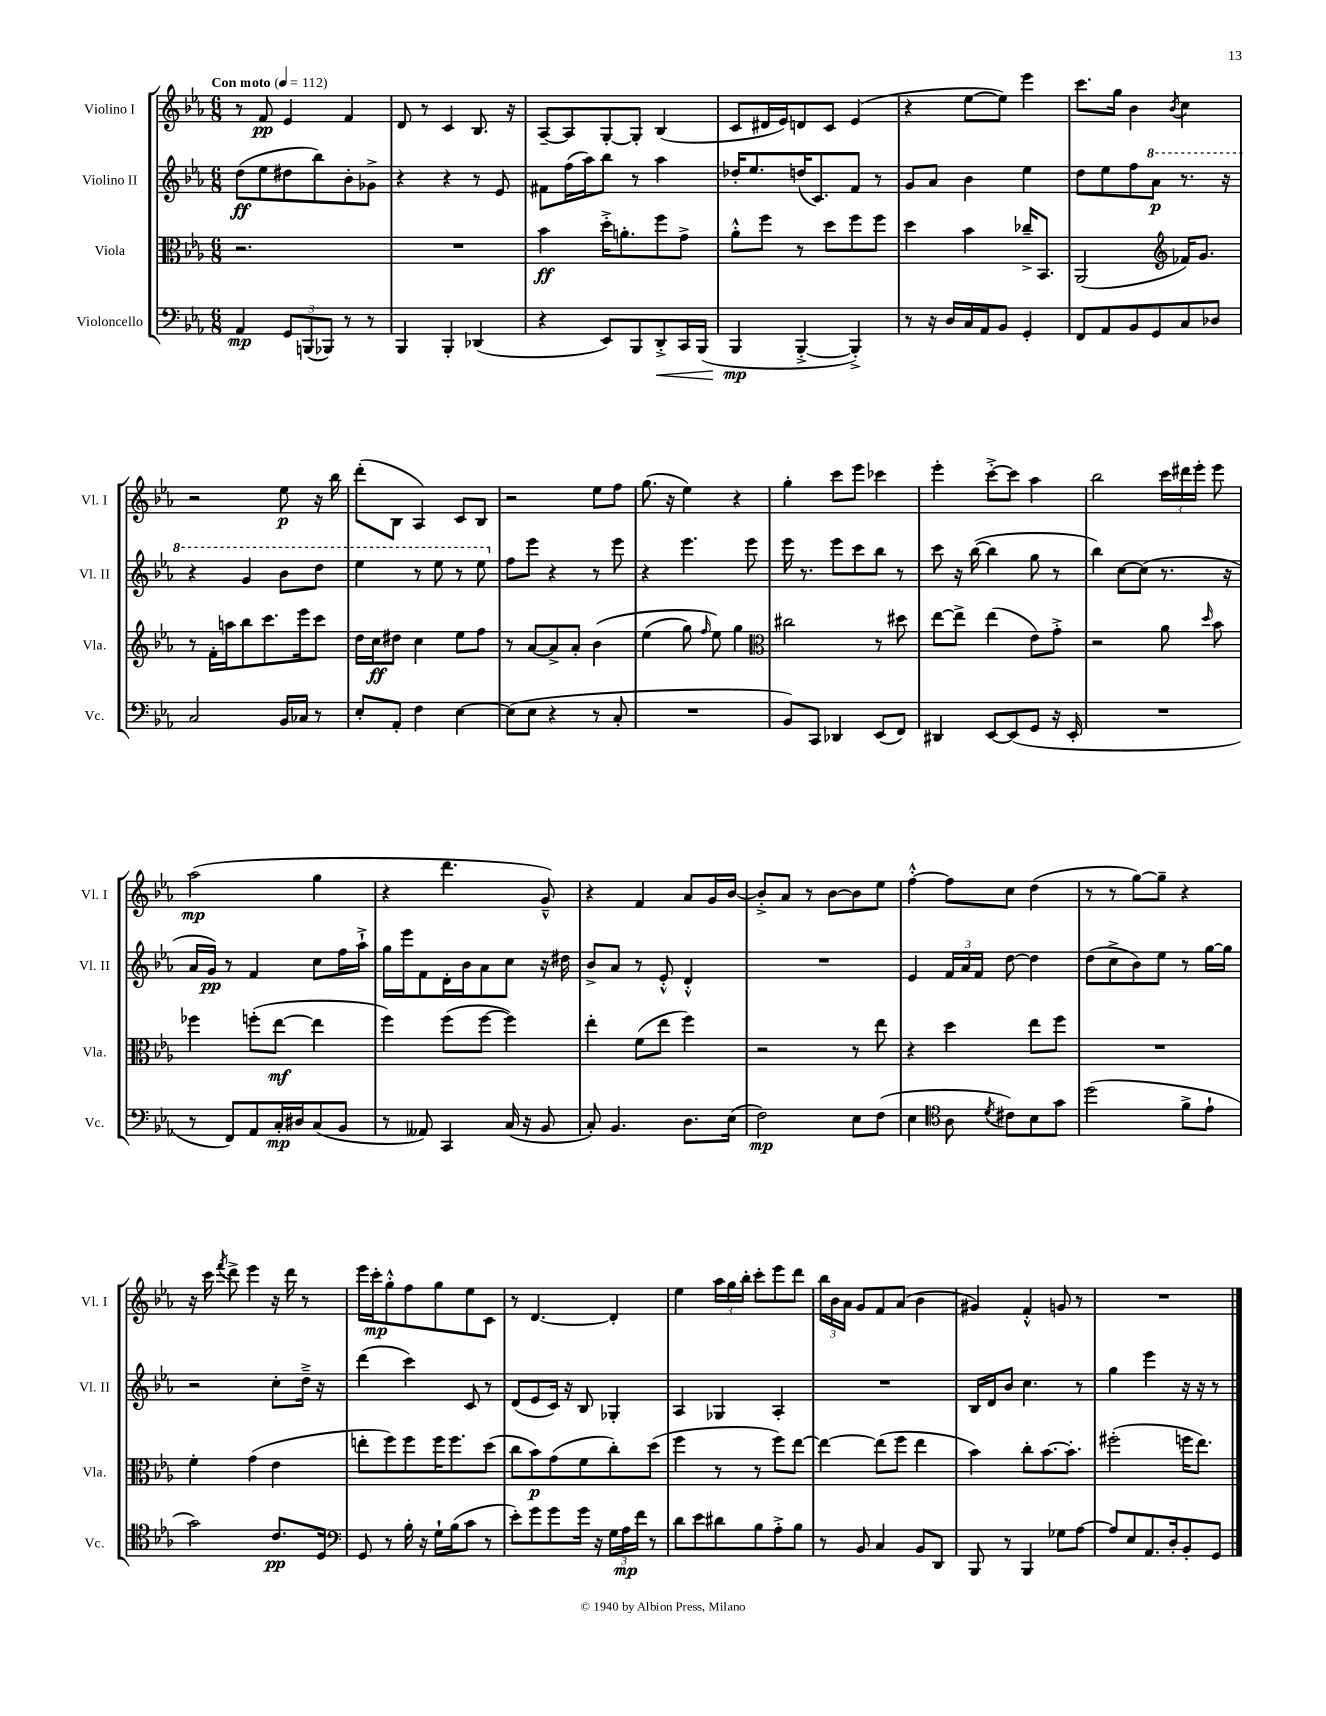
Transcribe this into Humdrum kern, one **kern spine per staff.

**kern	**dynam	**kern	**dynam	**kern	**dynam	**kern	**dynam
*part4	*part4	*part3	*part3	*part2	*part2	*part1	*part1
*staff4	*staff4	*staff3	*staff3	*staff2	*staff2	*staff1	*staff1
*I"Violoncello	*	*I"Viola	*	*I"Violino II	*	*I"Violino I	*
*I'Vc.	*	*I'Vla.	*	*I'Vl. II	*	*I'Vl. I	*
*clefF4	*	*clefC3	*	*clefG2	*	*clefG2	*
*k[b-e-a-]	*	*k[b-e-a-]	*	*k[b-e-a-]	*	*k[b-e-a-]	*
*M6/8	*	*M6/8	*	*M6/8	*	*M6/8	*
*MM112	*	*MM112	*	*MM112	*	*MM112	*
=1	=1	=1	=1	=1	=1	=1	=1
!	!	!	!	!	!	!LO:TX:a:B:t=Con moto	!
4AA-/	mp	2.r	.	(8dd\L	ff	8r	.
.	.	.	.	8ee-\	.	8f/	pp
12GG/L	.	.	.	8dd#X\	.	4e-/	.
(12BBBn/	.	.	.	.	.	.	.
.	.	.	.	8bb-\)	.	.	.
12BBB-X/J)	.	.	.	.	.	.	.
8r	.	.	.	8b-'\	.	4f/	.
8r	.	.	.	8g-X^\J	.	.	.
=2	=2	=2	=2	=2	=2	=2	=2
4BBB-/	.	2.r	.	4r	.	8d/	.
.	.	.	.	.	.	8r	.
4BBB-'/	.	.	.	4r	.	4c/	.
(4DD-X/	.	.	.	8r	.	8.B-/	.
.	.	.	.	8e-/	.	.	.
.	.	.	.	.	.	16r	.
=3	=3	=3	=3	=3	=3	=3	=3
4r	.	4b-\	ff	8f#X\L	.	[8A-~/L	.
.	.	.	.	(16ff\L	.	8A-/]	.
.	.	.	.	16aa-\J)	.	.	.
8EE-/L)	.	16dd'^\KL	.	8bb-\J	.	[8G'/	.
.	.	8.an'\	.	.	.	.	.
8BBB-/	.	.	.	8r	.	8G'/J]	.
!	!LO:HP:b	!	!	!	!	!	!
8DD'^/	<	8ff\	.	4aa-\	.	(4B-/	.
16CC/L	.	8g^\J	.	.	.	.	.
(16BBB-/JJ	.	.	.	.	.	.	.
=4	=4	=4	=4	=4	=4	=4	=4
4BBB-/	mp	8a-'^^\L	.	16dd-X'/KL	.	8c/L	.
.	.	.	.	8.ee-/	.	.	.
.	.	8ff\J	.	.	.	16d#X/L	.
.	.	.	.	.	.	16e-/J)	.
[4BBB-'^/	[	8r	.	(16ddn/K	.	8dn/	.
.	.	.	.	8.c/)	.	.	.
.	.	8dd\L	.	.	.	8c/J	.
4BBB-'^/])	.	8ff\	.	8f/J	.	(4e-/	.
.	.	8ff\J	.	8r	.	.	.
=5	=5	=5	=5	=5	=5	=5	=5
8r	.	4dd\	.	8g/L	.	4r	.
16r	.	.	.	8a-/J	.	.	.
16D/LL	.	.	.	.	.	.	.
16C/	.	4b-\	.	4b-\	.	[8ee-\L	.
16AA-/J	.	.	.	.	.	.	.
8BB-/J	.	.	.	.	.	8ee-\J])	.
4GG'/	.	16cc-X~^/KL	.	4ee-\	.	4eee-\	.
.	.	8.BB-/J	.	.	.	.	.
=6	=6	=6	=6	=6	=6	=6	=6
8FF/L	.	(2AA-/	.	8dd\L	.	8.ccc\L	.
8AA-/	.	.	.	8ee-\	.	.	.
.	.	.	.	.	.	16gg\Jk	.
8BB-/	.	.	.	8ff\	.	4b-\	.
*	*	*	*	*8va	*	*	*
8GG/	.	.	.	8aa-\J	p	.	.
*	*	*clefG2	*	*	*	*	*
.	.	.	.	.	.	8qb-/	.
8C/	.	16f-X/KL)	.	8.r	.	4cc\	.
.	.	8.g/J	.	.	.	.	.
8D-X/J	.	.	.	.	.	.	.
.	.	.	.	16r	.	.	.
!!LO:LB:g=z
=7	=7	=7	=7	=7	=7	=7	=7
2C/	.	8r	.	4r	.	2r	.
.	.	16f'\LL	.	.	.	.	.
.	.	16aan\J	.	.	.	.	.
.	.	8bb-\	.	4gg/	.	.	.
.	.	8.ccc\	.	.	.	.	.
16BB-/LL	.	.	.	8bb-\L	.	8ee-\	p
16C-X/JJ	.	16eee-\k	.	.	.	.	.
8r	.	8ccc\J	.	8ddd\J	.	16r	.
.	.	.	.	.	.	16bb-\	.
=8	=8	=8	=8	=8	=8	=8	=8
8E-'/L	.	16dd\LL	.	4eee-\	.	(8ddd'\L	.
.	.	16cc\J	ff	.	.	.	.
8AA-'/J	.	8dd#X\J	.	.	.	8B-\J	.
4F\	.	4cc\	.	8r	.	4A-/)	.
.	.	.	.	8eee-\	.	.	.
[4E-\	.	8ee-\L	.	8r	.	8c/L	.
.	.	8ff\J	.	8eee-\	.	8B-/J	.
=9	=9	=9	=9	=9	=9	=9	=9
*	*	*	*	*X8va	*	*	*
(8E-\L]	.	8r	.	8ff\L	.	2r	.
8E-\J	.	[8a-/L	.	8eee-\J	.	.	.
4r	.	8a-^/]	.	4r	.	.	.
.	.	8a-'/J	.	.	.	.	.
8r	.	(4b-\	.	8r	.	8ee-\L	.
8C'/	.	.	.	8eee-\	.	8ff\J	.
=10	=10	=10	=10	=10	=10	=10	=10
2.r	.	(4ee-\	.	4r	.	(8.gg\	.
.	.	.	.	.	.	16r	.
.	.	8gg\)	.	4.eee-\	.	4ee-\)	.
.	.	16qqff/	.	.	.	.	.
.	.	8ee-\)	.	.	.	.	.
.	.	4gg\	.	.	.	4r	.
.	.	.	.	8eee-\	.	.	.
=11	=11	=11	=11	=11	=11	=11	=11
*	*	*clefC3	*	*	*	*	*
8BB-/L)	.	2cc#X\	.	16eee-\	.	4gg'\	.
.	.	.	.	8.r	.	.	.
8CC/J	.	.	.	.	.	.	.
4DD-X/	.	.	.	8eee-\L	.	8ccc\L	.
.	.	.	.	8ccc\	.	8eee-\J	.
(8EE-/L	.	8r	.	8bb-\J	.	4ccc-X\	.
8FF/J)	.	8dd#X\	.	8r	.	.	.
=12	=12	=12	=12	=12	=12	=12	=12
4DD#X/	.	[8ee-\L	.	8ccc\	.	4eee-'\	.
.	.	8ee-^\J]	.	16r	.	.	.
.	.	.	.	([16bb-\	.	.	.
[8EE-/L	.	(4ee-\	.	4bb-\]	.	[8ccc'^\L	.
(8EE-/]	.	.	.	.	.	8ccc\J]	.
8GG/J	.	8e-\L)	.	8gg\	.	4aa-\	.
16r	.	8g'^\J	.	8r	.	.	.
16EE-'/	.	.	.	.	.	.	.
=13	=13	=13	=13	=13	=13	=13	=13
2.r	.	2r	.	4bb-\)	.	2bb-\	.
.	.	.	.	[8cc\L	.	.	.
.	.	.	.	(8cc\J]	.	.	.
.	.	8a-\	.	8.r	.	24ccc\LL	.
.	.	.	.	.	.	24ddd#X\	.
.	.	.	.	.	.	24eee-'\JJ	.
.	.	16qqdd/	.	.	.	.	.
.	.	8b-\	.	.	.	8eee-\	.
.	.	.	.	16r	.	.	.
!!LO:LB:g=z
=14	=14	=14	=14	=14	=14	=14	=14
8r	.	4ff-X\	.	16a-/LL	.	(2aa-\	mp
.	.	.	.	16g/JJ)	pp	.	.
8FF/L)	.	.	.	8r	.	.	.
8AA-/	.	(8ffn'\L	.	4f/	.	.	.
16C'/L	mp	[8ee-\J	mf	.	.	.	.
16D#X/J	.	.	.	.	.	.	.
(8C/	.	4ee-\]	.	8cc\L	.	4gg\	.
8BB-/J	.	.	.	16ff\L	.	.	.
.	.	.	.	16aa-`^\JJ	.	.	.
=15	=15	=15	=15	=15	=15	=15	=15
8r	.	4ff\)	.	16gg\LL	.	4r	.
.	.	.	.	16eee-\J	.	.	.
8AA--X/)	.	.	.	8f\	.	.	.
4CC/	.	(8ff\L	.	16d'\L	.	4.ddd\	.
.	.	.	.	16b-\J	.	.	.
.	.	[8ff\J	.	8a-\	.	.	.
(16C/	.	4ff\])	.	8cc\J	.	.	.
16r	.	.	.	.	.	.	.
8BB-/	.	.	.	16r	.	8g~^^/)	.
.	.	.	.	16dd#X\	.	.	.
=16	=16	=16	=16	=16	=16	=16	=16
8C'/)	.	4ee-'\	.	8b-^/L	.	4r	.
4.BB-/	.	.	.	8a-/J	.	.	.
.	.	(8f\L	.	8r	.	4f/	.
.	.	8ee-\J	.	8e-'^^/	.	.	.
8.D\L	.	4ff\)	.	4d'^^/	.	8a-/L	.
.	.	.	.	.	.	16g/L	.
(16E-\Jk	.	.	.	.	.	[16b-/JJ	.
=17	=17	=17	=17	=17	=17	=17	=17
2F\)	mp	2r	.	2.r	.	8b-'^/L]	.
.	.	.	.	.	.	8a-/J	.
.	.	.	.	.	.	8r	.
.	.	.	.	.	.	[8b-\L	.
8E-\L	.	8r	.	.	.	8b-\]	.
(8F\J	.	8ee-\	.	.	.	8ee-\J	.
=18	=18	=18	=18	=18	=18	=18	=18
4E-\	.	4r	.	4e-/	.	[4ff'^^\	.
*clefC4	*	*	*	*	*	*	*
8A-\	.	4dd\	.	24f/LL	.	8ff\L]	.
.	.	.	.	24a-/	.	.	.
.	.	.	.	24f/JJ	.	.	.
8qd/	.	.	.	.	.	.	.
8c#X\L)	.	.	.	[8dd\	.	8cc\J	.
8B-\	.	8ee-\L	.	4dd\]	.	(4dd\	.
8g\J	.	8ff\J	.	.	.	.	.
=19	=19	=19	=19	=19	=19	=19	=19
(2dd\	.	2.r	.	(8dd\L	.	8r	.
.	.	.	.	8cc^\	.	8r	.
.	.	.	.	8b-\)	.	[8gg\L)	.
.	.	.	.	8ee-\J	.	8gg~\J]	.
8f^\L	.	.	.	8r	.	4r	.
8e-`\J	.	.	.	[16gg\LL	.	.	.
.	.	.	.	16gg\JJ]	.	.	.
!!LO:LB:g=z
=20	=20	=20	=20	=20	=20	=20	=20
2g\)	.	4f'\	.	2r	.	16r	.
.	.	.	.	.	.	16ccc\	.
.	.	.	.	.	.	8qfff/	.
.	.	.	.	.	.	8ddd^\	.
.	.	(4g\	.	.	.	4eee-\	.
8.c/L	pp	4e-\	.	8cc'\L	.	16r	.
.	.	.	.	.	.	16ddd\	.
.	.	.	.	16dd~^\Jk	.	8r	.
16D/Jk	.	.	.	16r	.	.	.
=21	=21	=21	=21	=21	=21	=21	=21
*clefF4	*	*	*	*	*	*	*
8GG/	.	8een'\L	.	(4ddd\	.	16eee-\LL	.
.	.	.	.	.	.	16ccc'\J	mp
8r	.	8ff\)	.	.	.	8gg'^^\	.
16B-'\	.	8ff\	.	4ccc\)	.	8ff\	.
16r	.	.	.	.	.	.	.
16G`\LL	.	16ff\K	.	.	.	8gg\	.
(16B-\J	.	8.ff\	.	.	.	.	.
8c\J	.	.	.	8c/	.	8ee-\	.
8r	.	(8dd\J	.	8r	.	8c\J	.
=22	=22	=22	=22	=22	=22	=22	=22
8e-'\L)	.	8cc\L	.	(8d/L	.	8r	.
8g\	.	8b-\)	p	8e-/	.	[4.d/	.
8g\	.	(8g\	.	16c/Jk)	.	.	.
.	.	.	.	16r	.	.	.
16g\Jk	.	8f\	.	8B-/	.	.	.
16r	.	.	.	.	.	.	.
24G\LL	.	8cc'\)	.	4G-X'/	.	4d'/]	.
24A-\	mp	.	.	.	.	.	.
24f\JJ	.	.	.	.	.	.	.
8r	.	(8dd\J	.	.	.	.	.
=23	=23	=23	=23	=23	=23	=23	=23
8d\L	.	4ff\	.	4A-/	.	4ee-\	.
8e-\	.	.	.	.	.	.	.
8d#X\	.	8r	.	4G-X/	.	24aa-\LL	.
.	.	.	.	.	.	24gg\	.
.	.	.	.	.	.	24bb-'\JJ	.
8B-\	.	8r	.	.	.	8ccc'\L	.
8A-'^\	.	8ff\L)	.	4A-'/	.	8eee-\	.
8B-\J	.	[8ee-\J	.	.	.	8ddd\J	.
=24	=24	=24	=24	=24	=24	=24	=24
8r	.	4ee-\_	.	2.r	.	24bb-\LL	.
.	.	.	.	.	.	24b-\	.
.	.	.	.	.	.	24a-\JJ	.
8BB-/	.	.	.	.	.	8g/L	.
4C/	.	(8ee-\L]	.	.	.	8f/	.
.	.	8ff\J	.	.	.	(8a-/J	.
8BB-/L	.	4ee-\	.	.	.	4b-\	.
8DD/J	.	.	.	.	.	.	.
=25	=25	=25	=25	=25	=25	=25	=25
8BBB-/	.	4b-\)	.	16B-/LL	.	4g#X/)	.
.	.	.	.	16d/J	.	.	.
8r	.	.	.	8b-/J	.	.	.
4BBB-/	.	8cc'\L	.	4.cc\	.	4f'^^/	.
.	.	[8.b-\	.	.	.	.	.
8G-X\L	.	.	.	.	.	8gn/	.
.	.	8.b-'\J]	.	.	.	.	.
[8A-\J	.	.	.	8r	.	8r	.
=26	=26	=26	=26	=26	=26	=26	=26
8A-/L]	.	(2ff#X'\	.	4gg\	.	2.r	.
8E-/	.	.	.	.	.	.	.
8.AA-/	.	.	.	4eee-\	.	.	.
16D'/k	.	.	.	.	.	.	.
8BB-'/	.	16ffn\KL	.	16r	.	.	.
.	.	8.ee-\J)	.	16r	.	.	.
8GG/J	.	.	.	8r	.	.	.
==	==	==	==	==	==	==	==
*-	*-	*-	*-	*-	*-	*-	*-
